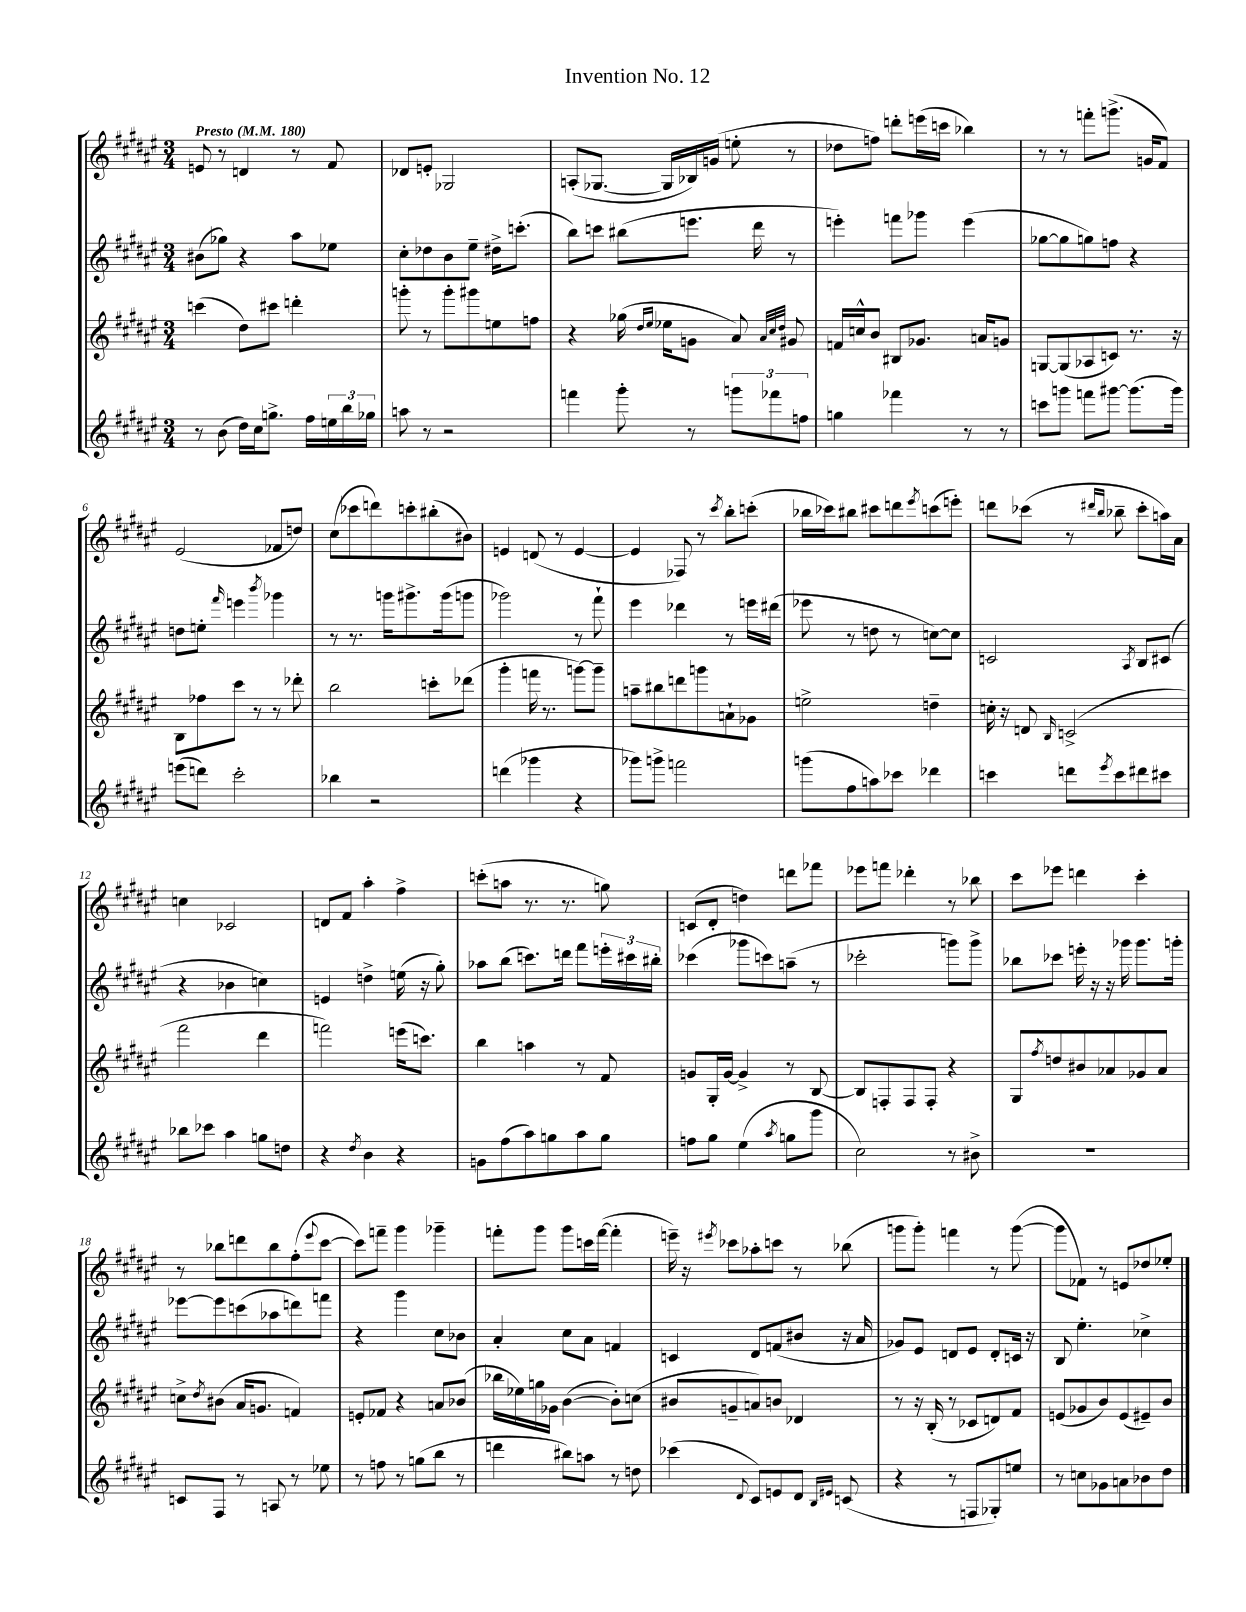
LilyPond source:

\header { title = "Invention No. 12" }
<<
\new StaffGroup <<
\new Staff = "s0" {
    \clef treble \key fis \major \numericTimeSignature \time 3/4 \tempo "Presto" 4 = 180
    e'8 r8 d'4 r8 fis'8 |
    des'8 e'8-. ges2 |
    a8-.( ges8.~ ges16 bes16) g'16( e''8-. r8 |
    des''8 f''8) d'''8-. e'''16( c'''16 bes''4) |
    r8 r8 f'''8-. g'''8.->( g'16 fis'8) |
    eis'2( fes'8 d''8) |
    cis''8( ces'''8 d'''8) c'''8-. bis''8-.( bis'8) |
    e'4 d'8( r8 e'4~ |
    e'4 fes8) r8 \acciaccatura { cis'''8 } b''8-. c'''8-.( |
    bes''16 ces'''16) bis''8 cis'''8 d'''8 \acciaccatura { eis'''8 } c'''8( e'''8-.) |
    d'''8 ces'''8( r8 \grace { dis'''16 b''16 } bes''8-- ces'''8-. a''16) ais'16 |
    c''4 ces'2 |
    d'8 fis'8 ais''4-. fis''4-> |
    c'''8-.( a''8 r8. r8. g''8) |
    c'8( dis'8-. d''4) d'''8 fes'''8 |
    ees'''8 f'''8 des'''4-. r8 bes''8 |
    cis'''8 ees'''8 d'''4 cis'''4-. |
    r8 bes''8 d'''8 bes''8 fis''8-.( \appoggiatura { eis'''8 } cis'''8~ |
    cis'''8) f'''8-- gis'''4 ges'''4-- |
    f'''8-. gis'''8 gis'''8 c'''16 f'''16~( f'''4-. |
    e'''16--) r16 \acciaccatura { eis'''8 } ces'''8 aes''8-. c'''8 r8 bes''8( |
    g'''8 g'''8-.) f'''4 r8 g'''8~( |
    g'''8 fes'8) r8 e'8 des''8 ees''8-. \bar "|." |
}
\new Staff = "s1" {
    \clef treble \key fis \major \numericTimeSignature \time 3/4
    bis'8( ges''8) r4 ais''8 ees''8 |
    cis''8-. des''8 b'8 eis''8-- dis''16-> c'''8.-.( |
    b''8) c'''8 bis''8( e'''8. dis'''16 r8 |
    e'''4-.) f'''8 ges'''8 e'''4( |
    ges''8~ ges''8 g''8) f''8 r4 |
    d''8 e''8-. \grace { fis'''16 } e'''4 \acciaccatura { b'''8 } ges'''4 |
    r8 r8. g'''16 gis'''8.-> gis'''16( g'''8 |
    ges'''2) r8 fis'''8-! |
    eis'''4 des'''4 r8 e'''16 dis'''16( |
    ees'''8 r8 d''8 r8 c''8~) c''8 |
    c'2 \acciaccatura { ais8 } b8 cis'8( |
    r4 bes'4 c''4) |
    e'4 d''4-> e''16( r16 gis''8-.) |
    aes''8 b''8( c'''8.) d'''16 fis'''8 \tuplet 3/2 { e'''16-. cis'''16 bis''16-. } |
    ces'''4( ges'''8 c'''8) a''8--( r8 |
    ces'''2-. g'''8) g'''8-> |
    bes''8 ces'''8 e'''16-. r16 r16 ges'''16 ges'''8. g'''16-. |
    ees'''8~ ees'''8 c'''8( aes''8 d'''8) f'''8 |
    r4 gis'''4 cis''8 bes'8 |
    ais'4-. cis''8 ais'8 f'4 |
    c'4 dis'8 f'8( bis'8 r16 ais'16 |
    ges'8) eis'8 d'8 eis'8 d'8-. c'16 r16 |
    b8 eis''4.-. ces''4-> \bar "|." |
}
\new Staff = "s2" {
    \clef treble \key fis \major \numericTimeSignature \time 3/4
    c'''4( dis''8) cis'''8 d'''4-. |
    g'''8-. r8 g'''8-. gis'''8 e''8 f''8 |
    r4 ges''16( \grace { dis''16 eis''16 } ees''16 g'8 ais'8) \grace { ais'32 cis''32 dis''32 } gis'8 |
    f'16 c''16-^ b'8 bis8 ges'8. a'16 g'8 |
    g8~ g8( aes8 c'8) r8. r16 |
    b8 fes''8 cis'''8 r8 r8 des'''8-. |
    b''2 c'''8-. des'''8( |
    gis'''4-. f'''16 r8. g'''8~) g'''8-- |
    a''8-- bis''8 d'''8 g'''8 a'8-! ges'8 |
    e''2-> d''4-- |
    c''16-. r16 d'8 \grace { b16 } c'2->( |
    fis'''2 dis'''4 |
    f'''2) e'''16( c'''8.) |
    b''4 a''4 r8 fis'8 |
    g'8 gis16-. g'16~ g'4-> r8 b8~ |
    b8 f8-. f8 f8-. r4 |
    gis8 \acciaccatura { fis''8 } d''8 bis'8 aes'8 ges'8 aes'8 |
    c''8-> \acciaccatura { dis''8 } bis'8( ais'16 g'8. f'4) |
    e'8-. fes'8 r4 a'8 bes'8( |
    bes''16 ees''16) g''16 ges'16 b'4~( b'8-.) c''8( |
    bis'8 g'8-- a'8) b'8 des'4 |
    r8 r16 b16-.( r8 ces'8 d'8) fis'8 |
    e'8( ges'8 b'8) e'8( eis'8--) b'8 \bar "|." |
}
\new Staff = "s3" {
    \clef treble \key fis \major \numericTimeSignature \time 3/4
    r8 b'8( dis''16) cis''16 g''8.-> fis''16 \tuplet 3/2 { e''16 b''16 ges''16 } |
    a''8 r8 r2 |
    f'''4 gis'''8-. r8 \tuplet 3/2 { g'''8 fes'''8 f''8 } |
    g''4 fes'''4 r8 r8 |
    c'''8 g'''8 f'''8 gis'''8~ gis'''8.( gis'''16) |
    e'''8( d'''8) cis'''2-. |
    bes''4 r2 |
    d'''4( ges'''4 r4 |
    ges'''8) g'''8-> f'''2 |
    g'''8( fis''8 a''8) ces'''8 des'''4 |
    c'''4 d'''8 \acciaccatura { eis'''8 } c'''8 dis'''8 cis'''8 |
    bes''8 ces'''8 ais''4 g''8 d''8 |
    r4 \acciaccatura { dis''8 } b'4 r4 |
    g'8 fis''8( ais''8) g''8 ais''8 g''8 |
    f''8 gis''8 eis''4( \acciaccatura { ais''8 } g''8 gis'''8 |
    cis''2) r8 bis'8-> |
    R2. |
    c'8 fis8 r8 a8 r8 ees''8 |
    r8 f''8 r8 g''8( b''8 r8 |
    d'''4 bis''8) a''8 r8 d''8 |
    ces'''4( \appoggiatura { dis'8 } cis'8) e'8 dis'8 \grace { b16 eis'16 } c'8( |
    r4 r8 f8 ges8-.) e''8 |
    r8 c''8 ges'8 a'8 bes'8 dis''8 \bar "|." |
}
>>
>>
